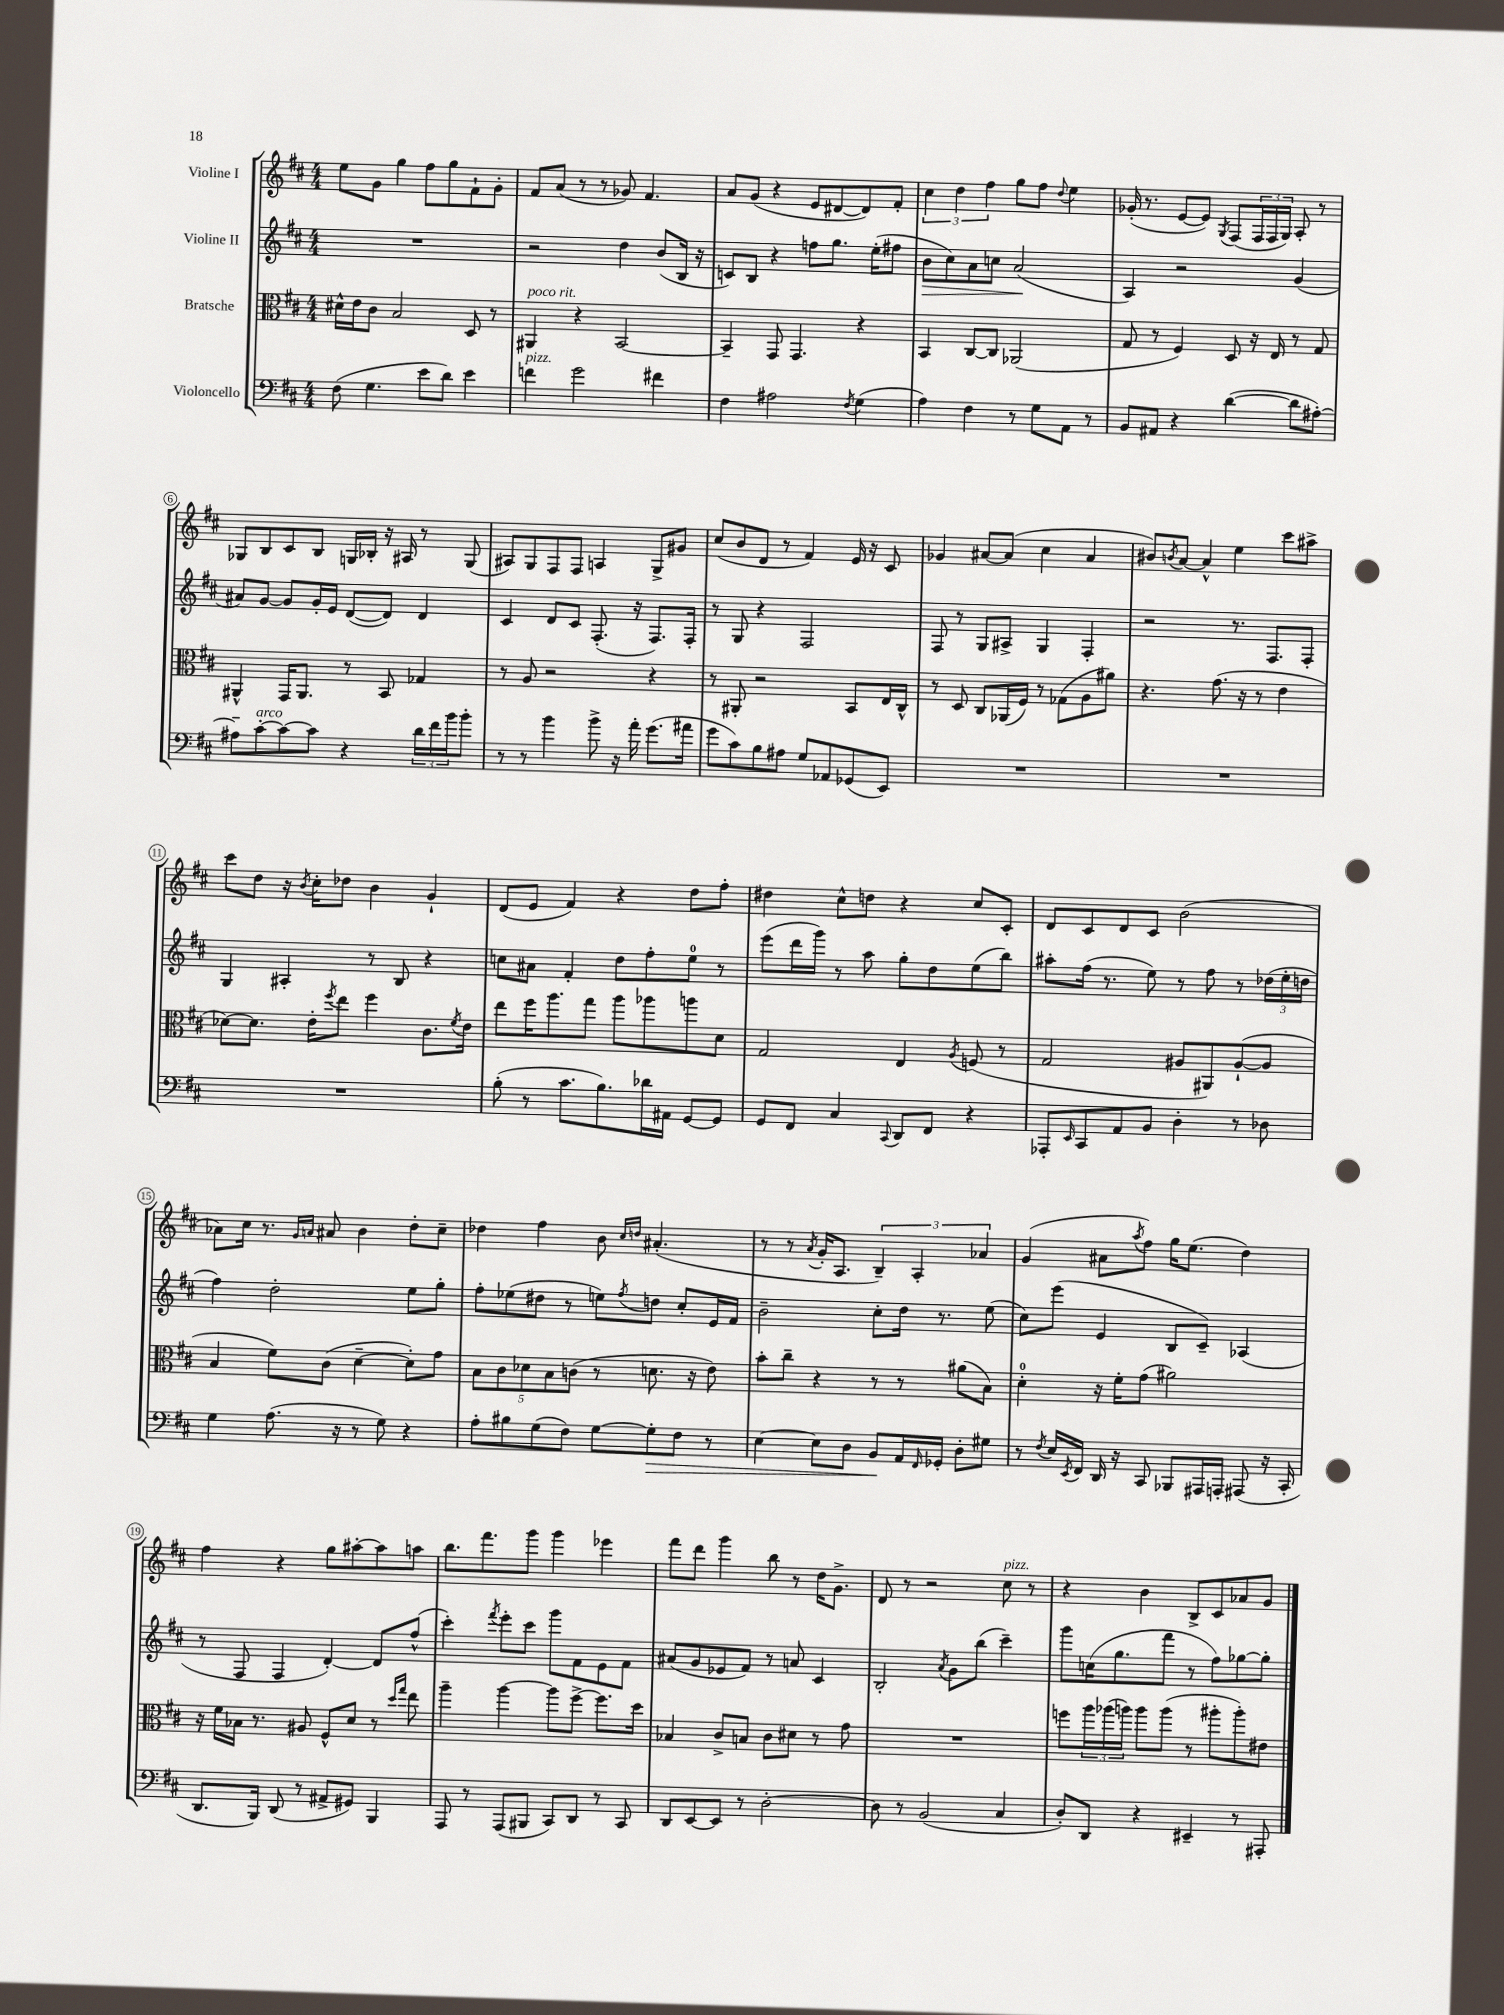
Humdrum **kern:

**kern	**kern	**kern	**kern
*staff4	*staff3	*staff2	*staff1
*clefF4	*clefC3	*clefG2	*clefG2
*k[f#c#]	*k[f#c#]	*k[f#c#]	*k[f#c#]
*M4/4	*M4/4	*M4/4	*M4/4
(8F#	16d#^^	1r	8ee
.	16e	.	.
4.G	8c#	.	8g
.	2B	.	4gg
8e	.	.	8ff#
8d)	.	.	8gg
4e	8D	.	8f#`
.	8r	.	8g'
=	=	=	=
4f	4AA#	2r	8f#
.	.	.	(8a
2g	4r	.	8r
.	.	.	8r
.	[2BB	4dd	8g-)
.	.	.	4.f#
4f#	.	(8b	.
.	.	16B	.
.	.	16r	.
=	=	=	=
4F#	4BB~]	8c)	8a
.	.	8B	(8g
2A#	8GG	4r	4r
.	4.GG	.	.
.	.	8ff	8e
.	.	8.gg	[8d#
8qF#	.	.	.
(4G	4r	.	8d#])
.	.	(16ee'	.
.	.	8ff#	8f#'
=	=	=	=
4A)	4BB	8b	6cc#
.	.	8cc#)	.
.	.	.	6dd
4F#	[8C#	8a	.
.	.	.	6ff#
.	8C#]	8cc	.
8r	(2AA-	(2a	8gg
8G	.	.	8ff#
.	.	.	8qqdd
8AA	.	.	4ee
8r	.	.	.
=	=	=	=
8BB	8G	4A)	(16g-'
.	.	.	8.r
8AA#	8r	.	.
4r	4F#)	2r	[8e
.	.	.	8e])
.	.	.	8qG
([4d	8D	.	(8F#
.	16r	.	24F#
.	.	.	24F#
.	16E	.	.
.	.	.	24G)
8d]	8r	(4g	8A'
[8A#')	8G	.	8r
=	=	=	=
8A#~]	4AA#^^	8a#)	8G-
[8c#'	.	[8g	8B
8c#_	16GG	8g]	8c#
.	8.AA#	.	.
8c#]	.	16g'	8B
.	.	16e	.
4r	8r	([8d	16G
.	.	.	16B-'
.	8BB	8d])	16r
.	.	.	16A#
24d	4G-	4d	8r
24f#	.	.	.
24b	.	.	.
8b'	.	.	(8G
=	=	=	=
8r	8r	4c#	8A#)
8r	8A	.	8G
4b	2r	8d	8F#
.	.	8c#	8F#
8b^	.	(8.F#'	4A
16r	.	.	.
16a'	.	16r	.
(8.g	4r	8.F#)	8G^
.	.	.	8g#
16a#	.	16F#'	.
=	=	=	=
8g	8r	8r	(8cc#
8c#)	8AA#'	8G	8b
8B	2r	4r	8d
8A#	.	.	8r
8G	.	2F#	4f#)
8AA-	.	.	.
(8GG-	8BB	.	16e
.	.	.	16r
8EE)	16E	.	8c#
.	16C#^^	.	.
=	=	=	=
1r	8r	8F#	4g-
.	8D	8r	.
.	8C#	8G	[8a#
.	(16AA-	8A#^	(8a#]
.	16F#)	.	.
.	8r	4G	4cc#
.	(8G-	.	.
.	8A	4F#'	4a#
.	8a#)	.	.
=	=	=	=
1r	4.r	2r	8b#)
.	.	.	8qb
.	.	.	[8a
.	.	.	4a^^]
.	(8.g	.	.
.	.	8.r	4ee
.	16r	.	.
.	8r	.	.
.	.	8.F#	.
.	4e	.	8ccc#
.	.	8F#'	8aa#^
=	=	=	=
1r	[8d-)	4G	8ccc#
.	8.d-]	.	8dd
.	.	4A#'	16r
.	.	.	8qb
.	16e'	.	16cc#'
.	8qff#	.	.
.	8ee	.	8dd-
.	4ff#	8r	4b
.	.	8B	.
.	8.c#	4r	4g`
.	8qf#	.	.
.	16e	.	.
=	=	=	=
(8B'	8ee	8cc	(8d
8r	16ff#	8a#	8e
.	8.aa	.	.
8.c#	.	4f#'	4f#)
.	8gg	.	.
8.B)	.	.	.
.	8aa	8dd	4r
16d-	8aa-	8ff#'	.
16AA#	.	.	.
[8GG	8aa	8ee	8dd
8GG]	8d	8r	8ff#'
=	=	=	=
8GG	2G	(8eee	4dd#
8FF#	.	16ddd	.
.	.	16ggg)	.
4C#	.	8r	8cc#^^
.	.	8aa	8dd
8qqCC#	.	.	.
8DD	4E	8gg'	4r
8FF#	.	8dd	.
.	8qA	.	.
4r	(8F	(8ee	8cc#
.	8r	8bb)	8c#'
=	=	=	=
8AAA-'	2G	8aa#'	8d
16qqEE	.	.	.
8CC#	.	(16ff#	8c#
.	.	8.r	.
8AA	.	.	8d
8BB	.	8ee)	8c#
4D'	8A#	8r	(2b
.	8AA#)	8ff#	.
8r	([8A#`	8r	.
8D-	8A#]	(24dd-	.
.	.	24ee'	.
.	.	24dd	.
=	=	=	=
4G	4B	4ff#)	8a-)
.	.	.	16cc#
.	.	.	8.r
(8.A	8f#)	2dd'	.
.	.	.	16qqg
.	.	.	16qqa
.	(8c#	.	8a#
16r	.	.	.
8r	[4d~	.	4b
8G)	.	.	.
4r	8d'])	8ee	8dd'
.	8g	8gg'	8cc#~
=	=	=	=
8A'	10B	8ff#'	4dd-
.	10c#	.	.
8B#	.	(8ee-	.
.	10d-	.	.
(8G	.	8dd#	4ff#
.	10B	.	.
8F#)	.	8r	.
.	(10c	.	.
[8G	8r	8ee)	8b
.	.	.	16qqcc#
.	.	8qff#	16qqdd
8G']	8.d	8dd	(4.a#'
8F#	.	8cc#'	.
.	16r	.	.
8r	8e)	16e	.
.	.	16f#	.
=	=	=	=
[4E	8b'	2b~	8r
.	8cc#~	.	8r
.	.	.	8qa
8E]	4r	.	16g'
.	.	.	8.A
8D	.	.	.
8BB	8r	8cc#'	6B~)
16AA	8r	16dd	.
.	.	.	6A'
16qqFF#	.	.	.
16GG-'	.	8.r	.
8D'	(8a#	.	.
.	.	.	6a-
8G#	8B)	(8ee	.
=	=	=	=
8r	4d'	8cc#)	(4g
8qF#	.	.	.
16E	.	(8eee	.
8qEE	.	.	.
16FF#	.	.	.
16DD	16r	4e	8a#
16r	16f#'	.	.
.	.	.	8qaa
8CC#	(8g	.	8ff#)
8BBB-	2a#)	8B	16gg
.	.	.	(8.ee
16AAA#	.	8c#~)	.
16AAA'	.	.	.
(8AAA#	.	(4A-	4dd)
16r	.	.	.
16CC#'	.	.	.
=	=	=	=
8.DD	16r	8r	4ff#
.	16f#	.	.
.	16B-	8F#	.
16BBB)	8.r	.	.
(8DD	.	4F#	4r
8r	8A#	.	.
8AA#^	8F#^^	[4d')	8gg
8GG#)	8d	.	[8aa#'
4BBB	8r	8d]	8aa#]
.	16qqdd	.	.
.	16qqgg	.	.
.	8ee	(8ff#^^	8aa
=	=	=	=
8AAA	4aa~	4ccc#')	8.bb
8r	.	.	.
.	.	.	8.fff#
.	.	8qfff#	.
(8AAA	[4aa	8eee'	.
8BBB#	.	8ccc#	8ggg
8CC#)	8aa]	8ggg	4ggg
8DD	[8ff#^	8f#	.
8r	8.ff#]	8e	4eee-
8CC#	.	8f#	.
.	16dd	.	.
=	=	=	=
8DD	4B-	(8a#	8fff#
[8EE	.	8g	8ddd
8EE]	8c#^	8e-	4ggg
8r	8B	8f#)	.
[2D'	8c#	8r	8bb
.	8d#	8a	8r
.	8r	4c#	16dd
.	.	.	8.g^
.	8g	.	.
=	=	=	=
8D]	1r	2B'	8d
8r	.	.	8r
(2BB	.	.	2r
.	.	8qa	.
.	.	8g	.
.	.	(8bb	.
4C#	.	4ccc#~)	8cc#
.	.	.	8r
=	=	=	=
8D')	8ff	8ggg	4r
8DD	24aa	(16cc	.
.	(24aa-	.	.
.	.	8.gg	.
.	24aa)	.	.
4r	8aa	.	4b
.	(8aa	8fff#	.
4EE#~	8r	8r	8B^
.	8aa#'	8ff#)	8c#
8r	8aa#')	[8gg-	8a-
8AAA#'	8e#	8gg-']	8g
==	==	==	==
*-	*-	*-	*-
